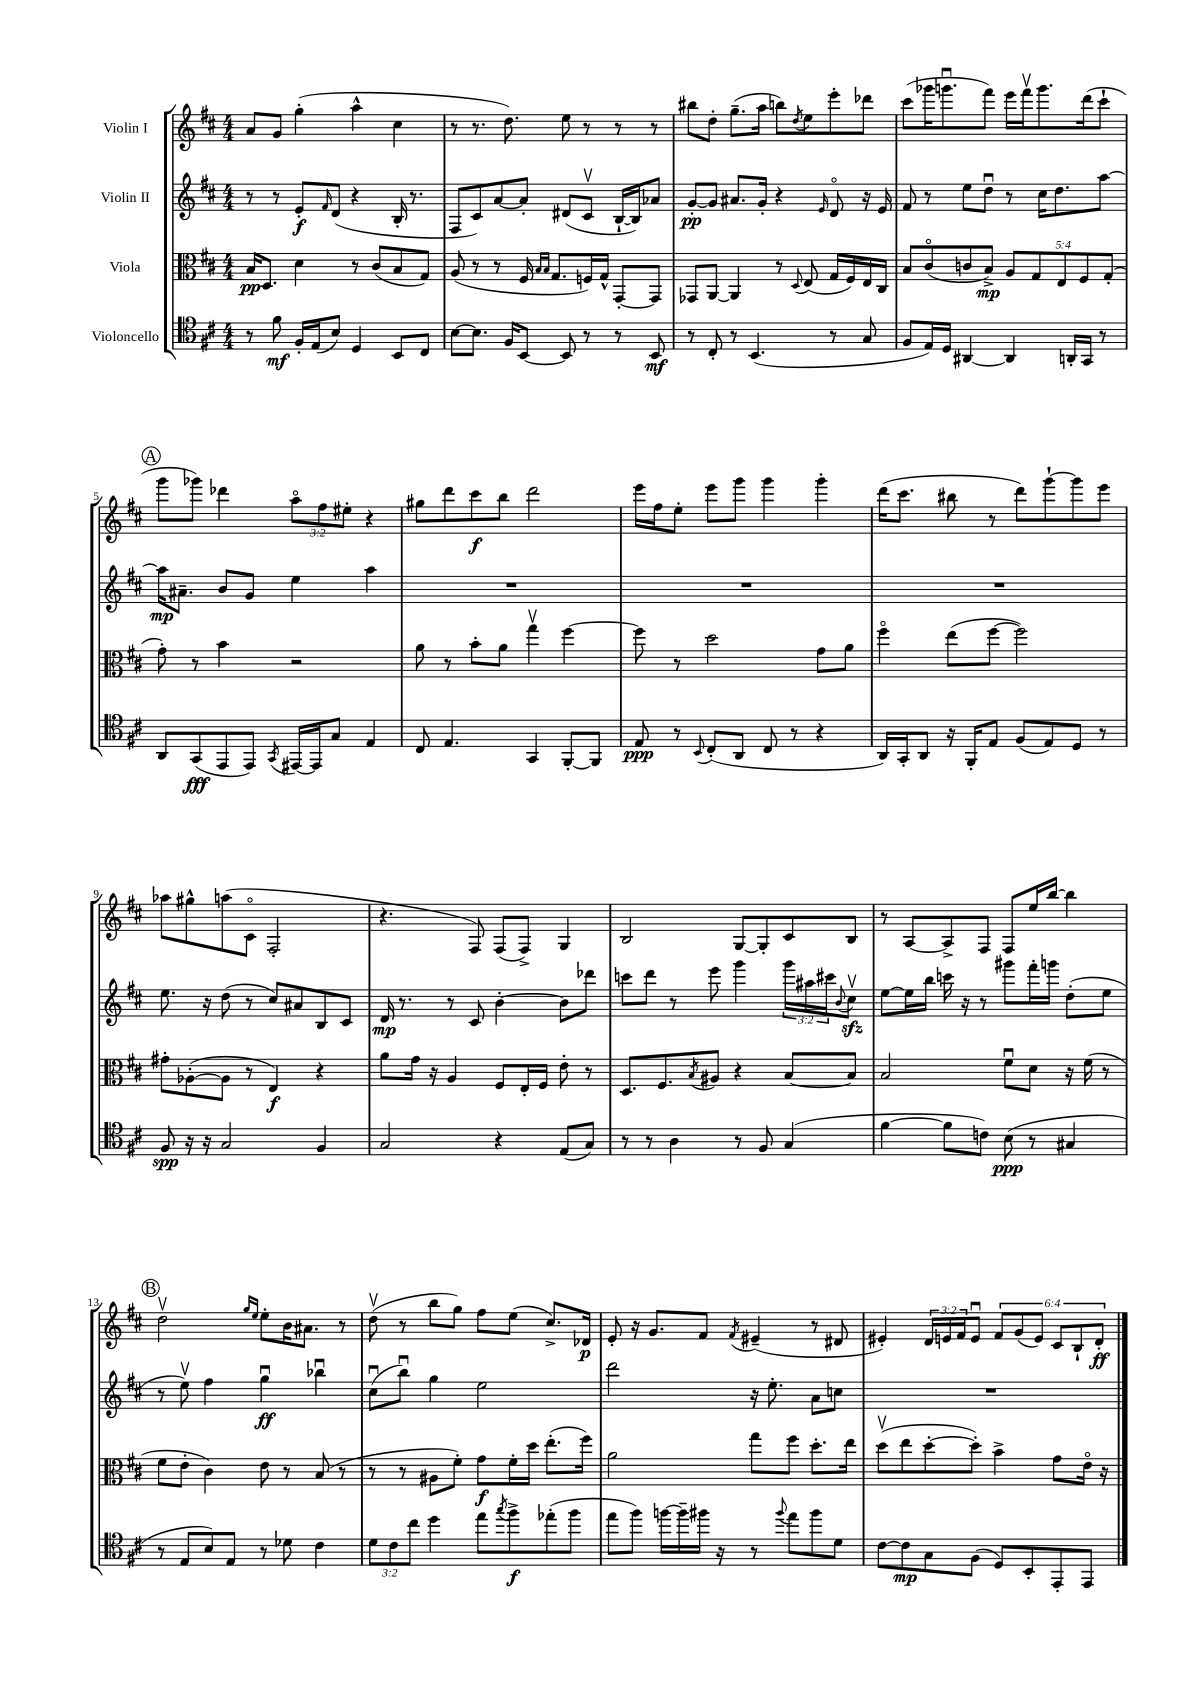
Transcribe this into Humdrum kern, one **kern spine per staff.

**kern	**dynam	**kern	**dynam	**kern	**dynam	**kern	**dynam
*part4	*part4	*part3	*part3	*part2	*part2	*part1	*part1
*staff4	*staff4	*staff3	*staff3	*staff2	*staff2	*staff1	*staff1
*I"Violoncello	*	*I"Viola	*	*I"Violin II	*	*I"Violin I	*
*clefC4	*	*clefC3	*	*clefG2	*	*clefG2	*
*k[f#c#]	*	*k[f#c#]	*	*k[f#c#]	*	*k[f#c#]	*
*M4/4	*	*M4/4	*	*M4/4	*	*M4/4	*
=1	=1	=1	=1	=1	=1	=1	=1
8r	.	16B/KL	pp	8r	.	8a/L	.
.	.	8.D/J	.	.	.	.	.
8f#\	mf	.	.	8r	.	8g/J	.
16F#'/LL	.	4d\	.	8e'/L	f	(4gg'\	.
(16E/J	.	.	.	.	.	.	.
.	.	.	.	16qqf#/	.	.	.
8B/J)	.	.	.	(8d/J	.	.	.
4D/	.	8r	.	4r	.	4aa^^\	.
.	.	(8c#/L	.	.	.	.	.
8BB/L	.	8B/	.	16B'/	.	4cc#\	.
.	.	.	.	8.r	.	.	.
8C#/J	.	8G/J)	.	.	.	.	.
=2	=2	=2	=2	=2	=2	=2	=2
[8B\L	.	(8A/	.	8F#/L	.	8r	.
8.B\J]	.	8r	.	8c#/)	.	8.r	.
.	.	8r	.	[8a/	.	.	.
16F#/KL	.	.	.	.	.	8.dd\)	.
[8BB/J	.	16F#/	.	8a'/J]	.	.	.
.	.	16qqB/LL	.	.	.	.	.
.	.	16qqB/JJ	.	.	.	.	.
.	.	8.G/L	.	.	.	.	.
8BB/]	.	.	.	(8d#X/L	.	8ee\	.
8r	.	16Fn/L)	.	8c#v/J	.	8r	.
.	.	16G^^/JJ	.	.	.	.	.
8r	.	[8GG'/L	.	[16B`/LL	.	8r	.
.	.	.	.	16B/J])	.	.	.
8BB/	mf	8GG/J]	.	8a-X/J	.	8r	.
=3	=3	=3	=3	=3	=3	=3	=3
8r	.	8GG-X/L	.	[8g'/L	pp	8bb#X\L	.
8C#'/	.	[8AA/J	.	8g/J]	.	8dd'\J	.
8r	.	4AA/]	.	8.a#X/L	.	(8.gg~\L	.
(4.BB/	.	.	.	.	.	.	.
.	.	.	.	16g'/Jk	.	16aa\Jk	.
.	.	8r	.	4r	.	8bbn\L)	.
.	.	8qqD/	.	.	.	8qdd/	.
.	.	(8E/	.	.	.	8ee\	.
.	.	.	.	16qqe/	.	.	.
8r	.	16G/LL	.	8d/	.	8eee'\	.
.	.	16F#/)	.	.	.	.	.
8G/	.	16E/	.	16r	.	8ddd-X\J	.
.	.	16C#/JJ	.	16e/	.	.	.
=4	=4	=4	=4	=4	=4	=4	=4
8F#/L	.	8B/L	.	8f#/	.	(8ccc#\L	.
16E/L)	.	(8c#/	.	8r	.	16ggg-X\K	.
16D/JJ	.	.	.	.	.	8.gggnu\	.
[4AA#X/	.	8cn/	.	8ee\L	.	.	.
.	.	8B^/J)	mp	8ddu\J	.	8fff#\J)	.
4AA#/]	.	10A/L	.	8r	.	16eee\LL	.
.	.	.	.	.	.	16fff#v\J	.
.	.	10G/	.	.	.	.	.
.	.	.	.	16cc#\KL	.	8.ggg\	.
.	.	.	.	8.dd\	.	.	.
.	.	10E/	.	.	.	.	.
16AAn'/LL	.	.	.	.	.	.	.
.	.	10F#/	.	.	.	.	.
16GG/JJ	.	.	.	.	.	(16ddd\k	.
8r	.	.	.	[8aa\J	.	8ccc#`\J	.
.	.	(10G'/J	.	.	.	.	.
!!LO:LB:g=z
!!LO:REH:place=s1:t=A
=5	=5	=5	=5	=5	=5	=5	=5
8AA/L	.	8g'\)	.	16aa\KL]	mp	8ggg\L	.
.	.	.	.	8.a#X~\J	.	.	.
(8GG/	fff	8r	.	.	.	8ggg-X\J)	.
8EE/	.	4b\	.	8b/L	.	4ddd-X\	.
8EE/J)	.	.	.	8g/J	.	.	.
8qGG/	.	.	.	.	.	.	.
[16EE#X/LL	.	2r	.	4ee\	.	12aa\L	.
16EE#/J]	.	.	.	.	.	.	.
.	.	.	.	.	.	12ff#\	.
8G/J	.	.	.	.	.	.	.
.	.	.	.	.	.	12ee#X'\J	.
4E/	.	.	.	4aa\	.	4r	.
=6	=6	=6	=6	=6	=6	=6	=6
8C#/	.	8a\	.	1r	.	8gg#X\L	.
4.E/	.	8r	.	.	.	8ddd\	.
.	.	8b'\L	.	.	.	8ccc#\	f
.	.	8a\J	.	.	.	8bb\J	.
4GG/	.	4ggv\	.	.	.	2ddd\	.
[8FF#'/L	.	[4ff#\	.	.	.	.	.
8FF#/J]	.	.	.	.	.	.	.
=7	=7	=7	=7	=7	=7	=7	=7
8E/	ppp	8ff#\]	.	1r	.	16eee\LL	.
.	.	.	.	.	.	16ff#\J	.
8r	.	8r	.	.	.	8ee'\J	.
8qqBB/	.	.	.	.	.	.	.
(8C#'/L	.	2dd\	.	.	.	8eee\L	.
8AA/J	.	.	.	.	.	8ggg\J	.
8C#/	.	.	.	.	.	4ggg\	.
8r	.	.	.	.	.	.	.
4r	.	8g\L	.	.	.	4ggg'\	.
.	.	8a\J	.	.	.	.	.
=8	=8	=8	=8	=8	=8	=8	=8
16AA/LL)	.	4ff#\	.	1r	.	(16ddd\KL	.
16GG'/J	.	.	.	.	.	8.ccc#\J	.
8AA/J	.	.	.	.	.	.	.
16r	.	(8ee\L	.	.	.	8bb#X\	.
16FF#'/KL	.	.	.	.	.	.	.
8E/J	.	[8ff#\J	.	.	.	8r	.
(8F#/L	.	2ff#\])	.	.	.	8ddd\L)	.
8E/)	.	.	.	.	.	[8ggg`\	.
8D/J	.	.	.	.	.	8ggg\]	.
8r	.	.	.	.	.	8eee\J	.
!!LO:LB:g=z
=9	=9	=9	=9	=9	=9	=9	=9
8F#/	spp	8g#X'\L	.	8.ee\	.	8aa-X\L	.
16r	.	([8A-X'\	.	.	.	8gg#X^^\	.
16r	.	.	.	16r	.	.	.
2G/	.	8A-\J]	.	(8dd\	.	(8aan\	.
.	.	8r	.	8r	.	8c#\J	.
.	.	4E/)	f	8cc#/L)	.	2F#'/	.
.	.	.	.	8a#X/	.	.	.
4F#/	.	4r	.	8B/	.	.	.
.	.	.	.	8c#/J	.	.	.
=10	=10	=10	=10	=10	=10	=10	=10
2G/	.	8a\L	.	16d/	mp	4.r	.
.	.	.	.	8.r	.	.	.
.	.	16g\Jk	.	.	.	.	.
.	.	16r	.	.	.	.	.
.	.	4A/	.	8r	.	.	.
.	.	.	.	8c#/	.	8F#/)	.
4r	.	8F#/L	.	[4b'\	.	(8F#/L	.
.	.	16E'/L	.	.	.	8F#^/J)	.
.	.	16F#/JJ	.	.	.	.	.
(8E/L	.	8e'\	.	8b\L]	.	4G/	.
8G/J)	.	8r	.	8ddd-X\J	.	.	.
=11	=11	=11	=11	=11	=11	=11	=11
8r	.	8.D/L	.	8cccn\L	.	2B/	.
8r	.	.	.	8ddd\J	.	.	.
.	.	8.F#/	.	.	.	.	.
4A\	.	.	.	8r	.	.	.
.	.	8qB/	.	.	.	.	.
.	.	8A#X/J	.	8eee\	.	.	.
8r	.	4r	.	4ggg\	.	[8G/L	.
8F#/	.	.	.	.	.	8G'/]	.
(4G/	.	[8B/L	.	24ggg\LL	.	8c#/	.
.	.	.	.	24aa#X\	.	.	.
.	.	.	.	24ccc#X\J	.	.	.
.	.	.	.	8qqb/	.	.	.
.	.	8B/J]	.	8cc#zzv\J	.	8B/J	.
=12	=12	=12	=12	=12	=12	=12	=12
[4f#\	.	2B/	.	[8ee\L	.	8r	.
.	.	.	.	16ee\L]	.	[8A/L	.
.	.	.	.	16bb\JJ	.	.	.
8f#\L]	.	.	.	16cccn\	.	8A^/]	.
.	.	.	.	16r	.	.	.
8cn\J)	.	.	.	8r	.	8F#/J	.
(8B\	ppp	8f#u\L	.	8ggg#X\L	.	8F#/L	.
8r	.	8d\J	.	16fff#'\L	.	16ee/L	.
.	.	.	.	16gggn\JJ	.	[16bb/JJ	.
4G#X/	.	16r	.	(8dd'\L	.	4bb\]	.
.	.	(16f#\	.	.	.	.	.
.	.	8r	.	8ee\J	.	.	.
!!LO:LB:g=z
!!LO:REH:place=s1:t=B
=13	=13	=13	=13	=13	=13	=13	=13
8r	.	8f#\L	.	8r	.	2ddv\	.
8E/L	.	8e'\J	.	8eev\)	.	.	.
8B/)	.	4c#\)	.	4ff#\	.	.	.
8E/J	.	.	.	.	.	.	.
.	.	.	.	.	.	16qqgg/LL	.
.	.	.	.	.	.	16qqee/JJ	.
8r	.	8e\	.	4ggu\	ff	8ee'\L	.
8d-X\	.	8r	.	.	.	16b\K	.
.	.	.	.	.	.	8.a#X\J	.
4c#\	.	(8B/	.	4bb-Xu\	.	.	.
.	.	8r	.	.	.	8r	.
=14	=14	=14	=14	=14	=14	=14	=14
12d\L	.	8r	.	(8cc#u\L	.	(8ddv\	.
12c#\	.	.	.	.	.	.	.
.	.	8r	.	8bbu\J)	.	8r	.
12cc#\J	.	.	.	.	.	.	.
4dd\	.	8A#X\L	.	4gg\	.	8bb\L	.
.	.	8f#'\J)	.	.	.	8gg\J)	.
8ee\L	.	8g\L	f	2ee\	.	8ff#\L	.
8qgg/	.	.	.	.	.	.	.
8ff#^\	f	16f#'\L	.	.	.	(8ee\J	.
.	.	16dd\JJ	.	.	.	.	.
(8ee-X'\	.	(8.ee'\L	.	.	.	8.cc#^/L)	.
8ff#\J	.	.	.	.	.	.	.
.	.	16ff#\Jk)	.	.	.	16d-X/Jk	p
=15	=15	=15	=15	=15	=15	=15	=15
8ee\L	.	2a\	.	2ddd\	.	8e'/	.
8ff#\J)	.	.	.	.	.	16r	.
.	.	.	.	.	.	8.g/L	.
[16ffn\LL	.	.	.	.	.	.	.
16ff~\]	.	.	.	.	.	.	.
16ff#X\JJ	.	.	.	.	.	8f#/J	.
16r	.	.	.	.	.	.	.
.	.	.	.	.	.	8qf#/	.
8r	.	8gg\L	.	16r	.	(4e#X~/	.
.	.	.	.	8.ee'\	.	.	.
8qqff#/	.	.	.	.	.	.	.
8ee\L	.	8ff#\J	.	.	.	.	.
8ff#\	.	8.dd'\L	.	8a\L	.	8r	.
8d\J	.	.	.	8ccn\J	.	8d#X/	.
.	.	16ee\Jk	.	.	.	.	.
=16	=16	=16	=16	=16	=16	=16	=16
[8c#\L	.	(8ddv\L	.	1r	.	4e#X'/)	.
8c#\]	mp	8ee\	.	.	.	.	.
8G\	.	[8dd'\	.	.	.	24d/LL	.
.	.	.	.	.	.	24en/	.
.	.	.	.	.	.	24f#/J	.
(8F#\J	.	8dd'\J])	.	.	.	8eu/J	.
8D/L)	.	4b^\	.	.	.	12f#/L	.
.	.	.	.	.	.	(12g/	.
8BB'/	.	.	.	.	.	.	.
.	.	.	.	.	.	12e/J)	.
8EE'/	.	8g\L	.	.	.	12c#/L	.
.	.	.	.	.	.	12B`/	.
8EE/J	.	16e\Jk	.	.	.	.	.
.	.	.	.	.	.	12d'/J	ff
.	.	16r	.	.	.	.	.
==	==	==	==	==	==	==	==
*-	*-	*-	*-	*-	*-	*-	*-
